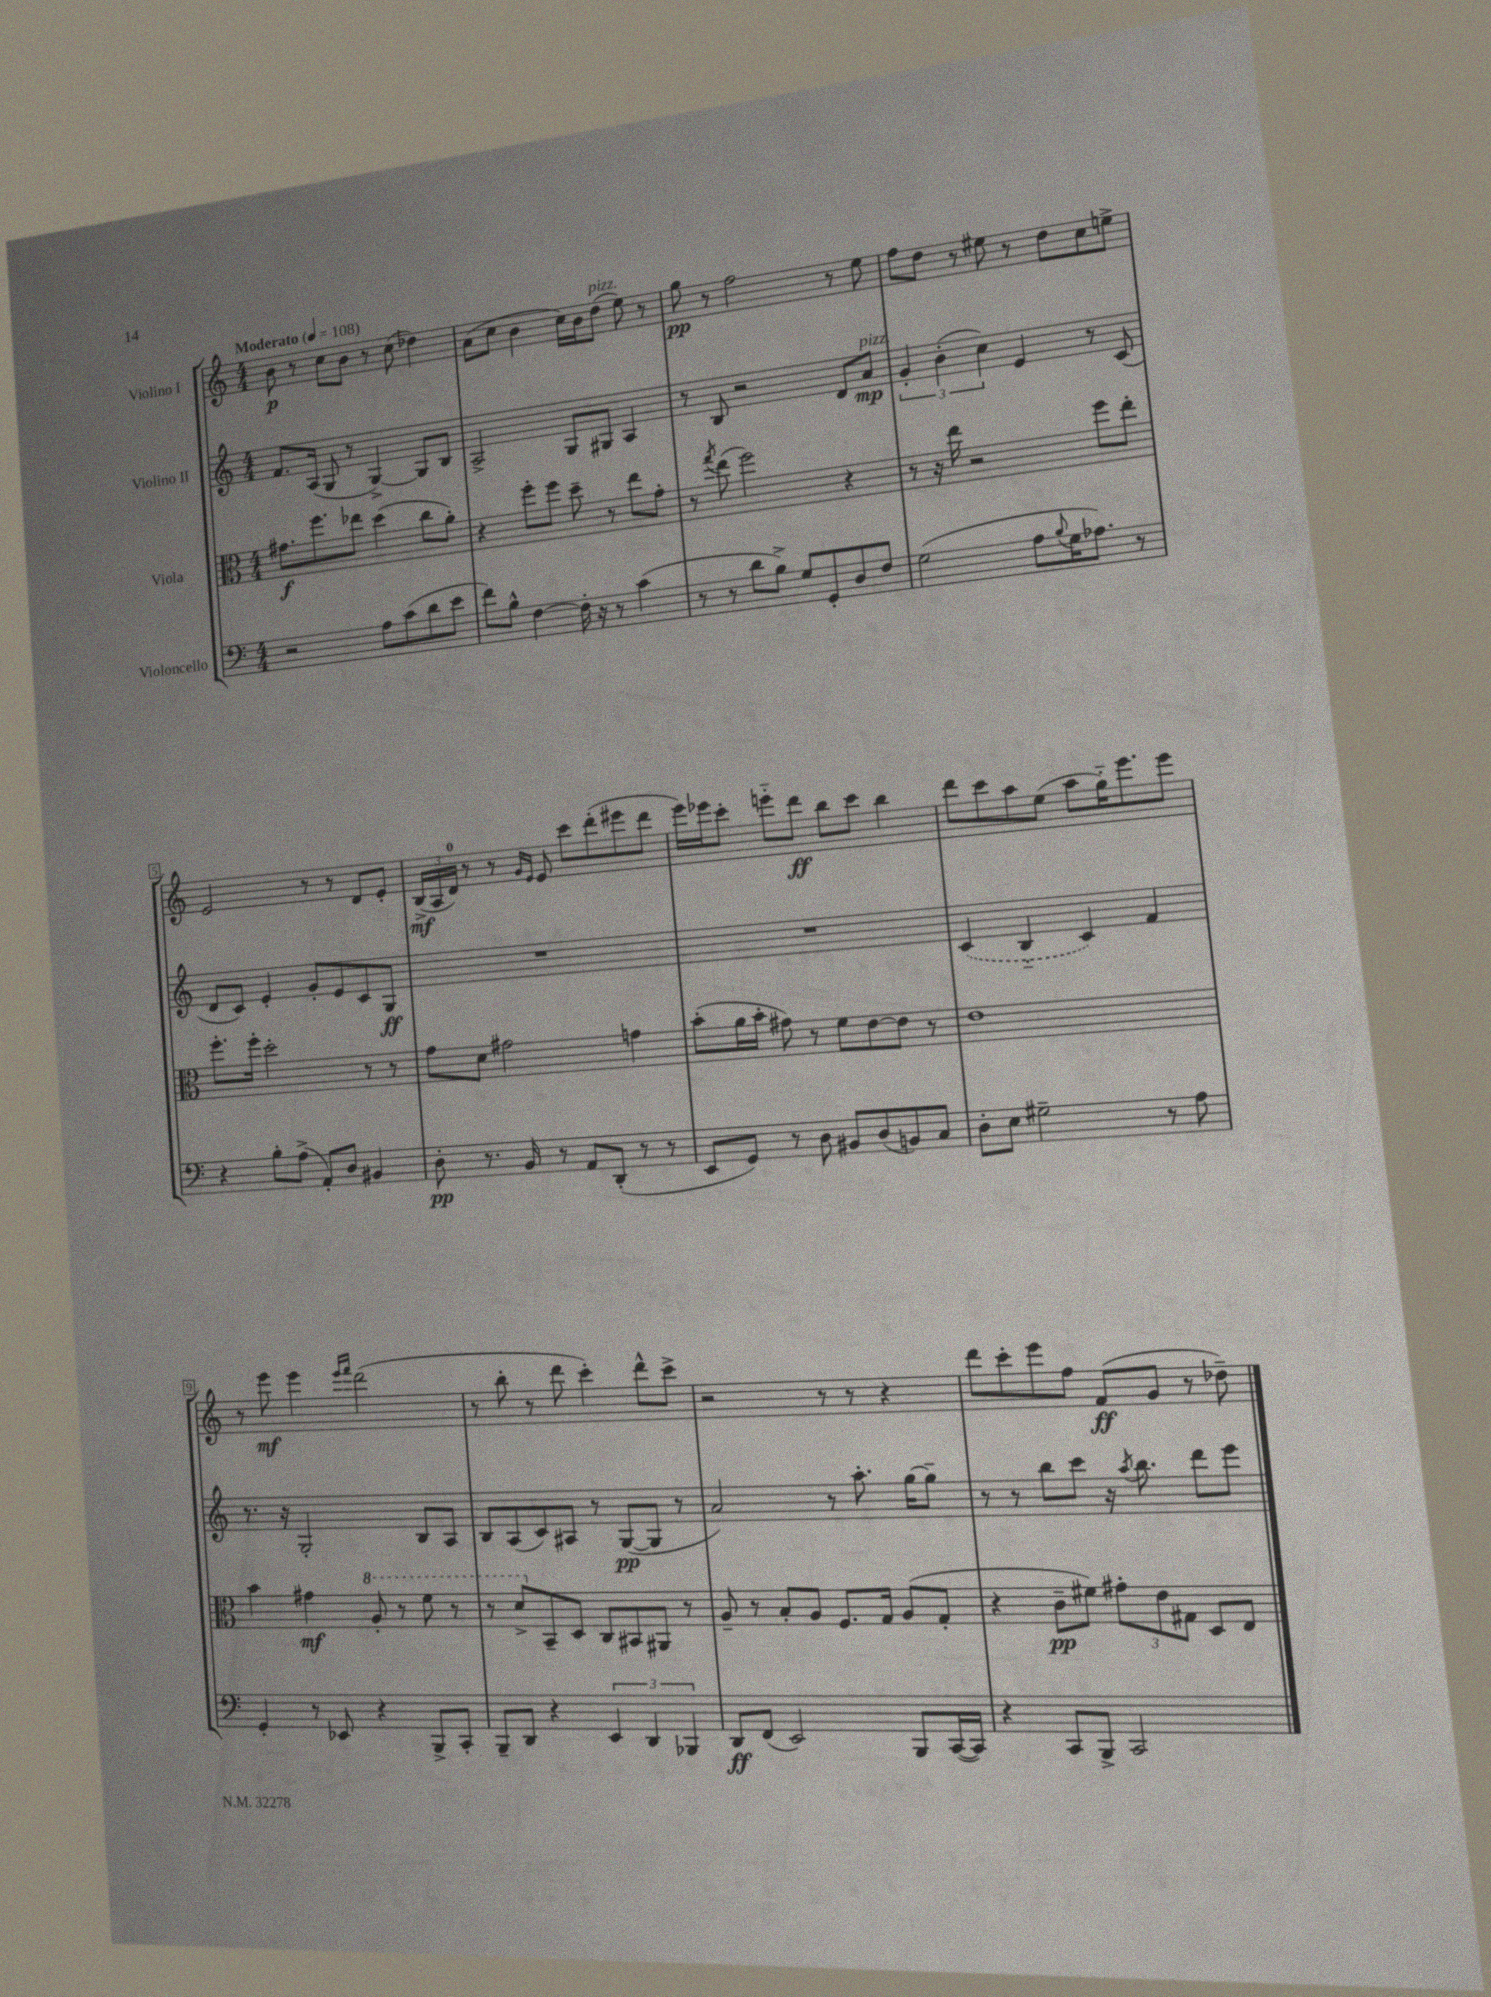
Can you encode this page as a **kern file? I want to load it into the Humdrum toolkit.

**kern	**kern	**kern	**kern
*staff4	*staff3	*staff2	*staff1
*clefF4	*clefC3	*clefG2	*clefG2
*k[]	*k[]	*k[]	*k[]
*M4/4	*M4/4	*M4/4	*M4/4
*MM108	*MM108	*MM108	*MM108
2r	8.g#	8.f	8b
.	.	.	8r
.	8.ff	(16A	.
.	.	8G	8cc
.	8ee-	8r	8b
8A	(4dd	[4G^)	8r
(8c	.	.	(8cc
8d	8cc	8G]	4dd-)
8e	8a')	8B	.
=	=	=	=
8f)	4r	2A^	(8a
8B^^	.	.	8cc
[4F	8ff'	.	4b
.	8ff	.	.
16F']	8dd~	8G	16cc)
16r	.	.	16b
8r	8r	8G#	(8dd
(4c	8ee	4A	8ee)
.	8g'	.	8r
=	=	=	=
8r	8r	8r	8gg
.	8qgg	.	.
8r	(8ee	8B	8r
8d	2ff)	2r	2ff
8B^)	.	.	.
8G	.	.	.
8GG'	.	.	.
8D	4r	8d	8r
8F	.	8a	8ee
=	=	=	=
(2G	8r	6g'	8ff
.	16r	.	8dd
.	.	(6b'	.
.	16ee	.	.
.	2r	.	8r
.	.	6cc)	.
.	.	.	8ee#
8A	.	4e	8r
8qqB	.	.	.
16G	.	.	8dd
8.A-)	.	.	.
.	8ff	8r	8cc
8r	8ee'	(8c	8ee^
=	=	=	=
4r	8.ff'	8d	2e
.	.	8c)	.
.	16ff'	.	.
8B'	2dd'	4e'	.
(8A^	.	.	.
8AA')	.	8g'	8r
8D	.	8e	8r
4BB#	8r	8c	8d
.	8r	8G	8e'
=	=	=	=
8D'	8g	1r	(24B^
.	.	.	24A
.	.	.	24d)
8.r	8d	.	8r
.	2g#	.	8r
16BB	.	.	.
.	.	.	16qqg
.	.	.	16qqe
8r	.	.	8e
8AA	.	.	8ccc
(8DD'	.	.	(8ddd'
8r	4g	.	8eee#
8r	.	.	8ddd
=	=	=	=
8EE	(8b'	1r	16eee)
.	.	.	16eee-
8GG)	16a	.	8ccc'
.	16b'	.	.
8r	8g#)	.	8eee'~
8D	8r	.	8ddd
8BB#	8f	.	8bb
(8D	[8e	.	8ccc
8BB)	8e]	.	4bb
8C	8r	.	.
=	=	=	=
8D'	1e	(4c	8ddd
8E	.	.	8ccc
2G#~	.	4B'~	8aa
.	.	.	(8ee
.	.	4c)	8aa
.	.	.	16gg'~)
.	.	.	8.eee
8r	.	4f	.
8A	.	.	8eee
=	=	=	=
4GG'	4b	8.r	8r
.	.	.	8eee
.	.	16r	.
8r	4g#	2G'	4eee
8EE-	.	.	.
.	.	.	16qqeee
.	.	.	16qqfff
4r	8a'	.	(2ddd
.	8r	.	.
8BBB^	8ff	8B	.
8CC'	8r	8A	.
=	=	=	=
8BBB~	8r	8B	8r
8DD	8dd^	(8A	8bb'
4r	8BB~	8c)	8r
.	8D	8A#	8ddd
6EE	8C	8r	4ccc')
.	8BB#	([8G	.
6DD	.	.	.
.	8AA#	8G]	8ddd^^
6BBB-	.	.	.
.	8r	8r	8ccc^
=	=	=	=
8DD	8A~	2a)	2r
(8FF	8r	.	.
2EE)	8B'	.	.
.	8A	.	.
.	8.F	8r	8r
.	.	8.aa'	8r
.	16G	.	.
8BBB	(8A	.	4r
.	.	[16gg	.
([16CC	8G'	8gg~]	.
16CC])	.	.	.
=	=	=	=
4r	4r	8r	8ddd
.	.	8r	8ccc'
8CC	8c~	8bb	8eee
8BBB^	8f#)	8ccc	8ff
2CC	12g#'	16r	(8f
.	.	8qaa	.
.	.	8.bb	.
.	12e	.	.
.	.	.	8g
.	12G#	.	.
.	8D	8ddd	8r
.	8E	8eee	8dd-~)
==	==	==	==
*-	*-	*-	*-
